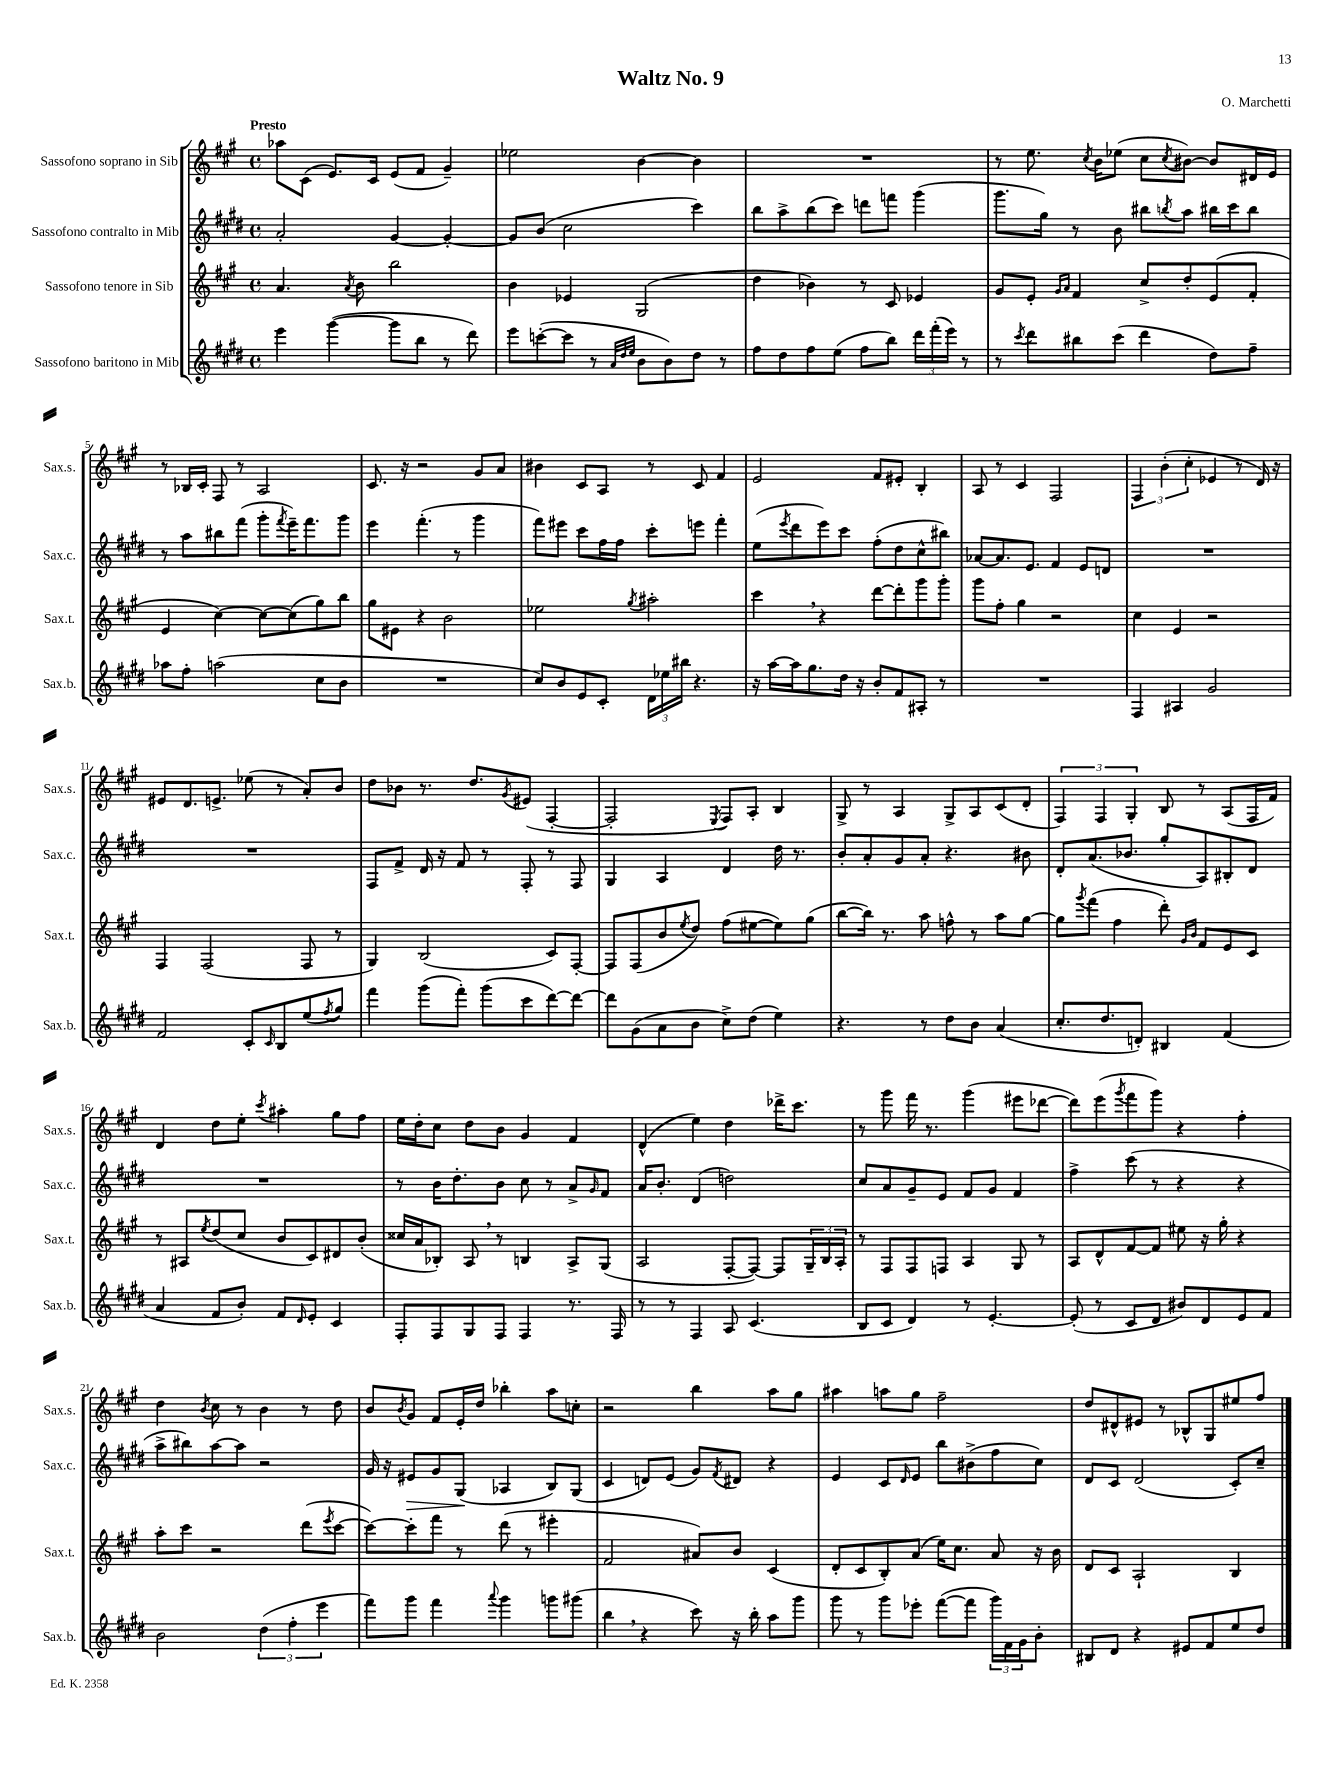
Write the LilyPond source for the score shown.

\header { title = "Waltz No. 9" composer = "O. Marchetti" }
<<
\new StaffGroup <<
\new Staff = "s0" \with { instrumentName = "Sassofono soprano in Sib" shortInstrumentName = "Sax.s." } {
    \clef treble \key a \major \defaultTimeSignature \time 4/4 \tempo "Presto"
    aes''8 cis'8( e'8.) cis'16 e'8( fis'8 gis'4--) |
    ees''2 b'4~ b'4 |
    R1 |
    r8 e''8. \acciaccatura { cis''8 } b'16 ees''8( cis''8 \acciaccatura { cis''8 } bis'8~) bis'8 dis'16 e'16 |
    r8 bes16 cis'16-. fis8 r8 a2 |
    cis'8. r16 r2 gis'8 a'8 |
    bis'4 cis'8 a8 r8 cis'8 fis'4 |
    e'2 fis'8 eis'8-. b4-. |
    a8 r8 cis'4 fis2 |
    \tuplet 3/2 { fis4 b'4-.( cis''4-. } ees'4 r8 d'16) r16 |
    eis'8 d'8. e'8.-> ees''8( r8 a'8-.) b'8 |
    d''8 bes'8 r8. d''8. \acciaccatura { gis'8 } eis'8( fis4~-. |
    fis2-. \acciaccatura { e8 } fis8) a8-. b4 |
    gis8-> r8 a4 gis8-> a8 cis'8( d'8-. |
    \tuplet 3/2 { fis4) fis4 gis4-. } b8 r8 a8( fis16 fis'16) |
    d'4 d''8 e''8-. \acciaccatura { cis'''8 } ais''4-. gis''8 fis''8 |
    e''16 d''16-. cis''8 d''8 b'8 gis'4 fis'4 |
    d'4-^( e''4) d''4 des'''16-> cis'''8. |
    r8 gis'''8 fis'''16 r8. gis'''4( eis'''8 des'''8~ |
    des'''8) e'''8( \acciaccatura { gis'''8 } fis'''8 gis'''8) r4 fis''4-. |
    d''4 \acciaccatura { b'8 } cis''8 r8 b'4 r8 d''8 |
    b'8 \acciaccatura { b'8 } gis'8 fis'8 e'16-. d''16 bes''4-. a''8 c''8-. |
    r2 b''4 a''8 gis''8 |
    ais''4 a''8 gis''8 fis''2-- |
    d''8 dis'8-^ eis'8 r8 bes8-^ gis8 eis''8 fis''8 \bar "|." |
}
\new Staff = "s1" \with { instrumentName = "Sassofono contralto in Mib" shortInstrumentName = "Sax.c." } {
    \clef treble \key e \major \defaultTimeSignature \time 4/4
    a'2-. gis'4~ gis'4~-. |
    gis'8 b'8( cis''2 cis'''4) |
    b''8 a''8-> b''8( cis'''8) d'''8 f'''8 gis'''4( |
    gis'''8. gis''16) r8 b'8 bis''8 \acciaccatura { b''8 } a''8 bis''16 cis'''16 bis''8 |
    r8 a''8 bis''8 fis'''8( gis'''8-. \acciaccatura { fis'''8 } e'''16--) fis'''8. gis'''8 |
    e'''4 fis'''4.-.( r8 gis'''4 |
    fis'''8) eis'''8 cis'''8 fis''16 fis''16 cis'''8-. e'''8 fis'''4-. |
    e''8( \acciaccatura { e'''8 } dis'''8 e'''8) cis'''8 fis''8-.( dis''8 cis''8-^ bis''8) |
    aes'8~ aes'8. e'8. fis'4 e'8 d'8 |
    R1 |
    R1 |
    fis8 fis'8-> dis'16 r16 fis'8 r8 fis8-. r8 fis8 |
    gis4 a4 dis'4 dis''16 r8. |
    b'8-. a'8-. gis'8 a'8-. r4. bis'8 |
    dis'8-. a'8.( bes'8. gis''8-. a8) bis8-. dis'8 |
    R1 |
    r8 b'16 dis''8.-. b'8 cis''8 r8 a'8-> \grace { gis'16 } fis'8 |
    a'16 b'8.-. dis'4( d''2) |
    cis''8 a'8 gis'8-- e'8 fis'8 gis'8 fis'4 |
    fis''4-> cis'''8( r8 r4 r4 |
    a''8-> bis''8) a''8~ a''8 r2 |
    gis'16 r16 eis'8\> gis'8 gis8\!( aes4 b8) gis8( |
    cis'4 d'8) e'8( gis'8) \acciaccatura { fis'8 } dis'8 r4 |
    e'4 cis'8 \grace { dis'16 } e'8 b''8 bis'8->( fis''8 cis''8) |
    dis'8 cis'8 dis'2( cis'8-.) cis''8-- \bar "|." |
}
\new Staff = "s2" \with { instrumentName = "Sassofono tenore in Sib" shortInstrumentName = "Sax.t." } {
    \clef treble \key a \major \defaultTimeSignature \time 4/4
    a'4. \acciaccatura { a'8 } b'8 b''2 |
    b'4 ees'4 gis2( |
    d''4 bes'4) r8 cis'8 ees'4 |
    gis'8 e'8-. \grace { gis'16 a'16 } fis'4 cis''8-> d''8-. e'8( fis'8-. |
    e'4 cis''4~) cis''8~ cis''8( gis''8) b''8 |
    gis''8 eis'8 r4 b'2 |
    ees''2 \acciaccatura { gis''8 } ais''2-. |
    cis'''4 \breathe r4 d'''8~ d'''8-. gis'''8 gis'''8-. |
    gis'''8 fis''8-. gis''4 r2 |
    cis''4 e'4 r2 |
    fis4 fis2( fis8 r8 |
    gis4) b2( cis'8) fis8~-. |
    fis8 fis8( b'8 \acciaccatura { e''8 } d''8) fis''8( eis''8~ eis''8) gis''8( |
    b''8~ b''16) r8. a''8 f''8-^ r8 a''8 gis''8~ |
    gis''8 \acciaccatura { gis'''8 } fis'''8( fis''4 d'''8-.) \grace { gis'16 b'16 } fis'8 e'8 cis'8 |
    r8 ais8 \acciaccatura { e''8 } d''8( cis''8 b'8 cis'8) dis'8 b'8-.( |
    cisis''16 a'16 bes8-.) a8 \breathe r8 b4 a8-> gis8( |
    a2 fis8~-. fis8~) fis8 \tuplet 3/2 { gis16-- b16 a16-. } |
    r8 fis8 fis8 f8 a4 gis8 r8 |
    a8 d'8-^ fis'8~ fis'8 eis''8 r16 gis''16-. r4 |
    a''8-. cis'''8 r2 d'''8( \acciaccatura { e'''8 } cis'''8~ |
    cis'''8~) cis'''8-. fis'''8 r8 d'''8( r8 eis'''4-. |
    fis'2 ais'8) b'8 cis'4( |
    d'8-. cis'8 b8-.) a'8( e''16) cis''8. a'8 r16 b'16 |
    d'8 cis'8 a2-! b4 \bar "|." |
}
\new Staff = "s3" \with { instrumentName = "Sassofono baritono in Mib" shortInstrumentName = "Sax.b." } {
    \clef treble \key e \major \defaultTimeSignature \time 4/4
    e'''4 gis'''4~( gis'''8 b''8 r8 dis'''8) |
    e'''8 c'''8~-.( c'''8 r8 \grace { a'32 dis''32 e''32 } b'8 b'8) dis''8 r8 |
    fis''8 dis''8 fis''8 e''8( fis''8 b''8) \tuplet 3/2 { dis'''16 fis'''16-.( e'''16) } r8 |
    r8 \acciaccatura { cis'''8 } dis'''8 bis''8 cis'''8( dis'''4 dis''8) fis''8-- |
    aes''8 fis''8-. a''2( cis''8 b'8 |
    R1 |
    cis''8) b'8 e'8 cis'8-. \tuplet 3/2 { dis'16 ees''16 bis''16 } r4. |
    r16 a''16~ a''16 gis''8. dis''16 r16 b'8-. fis'8 ais8-. r8 |
    R1 |
    fis4 ais4 gis'2 |
    fis'2 cis'8-. \grace { cis'16 } b8 e''8( \acciaccatura { fis''8 } gis''8) |
    fis'''4 gis'''8( fis'''8-.) gis'''8( cis'''8 dis'''8~) dis'''8~ |
    dis'''8 gis'8( a'8 b'8 cis''8->) dis''8( e''4) |
    r4. r8 dis''8 b'8 a'4( |
    cis''8.-. dis''8. d'8-.) bis4 fis'4( |
    a'4 fis'8 b'8-.) fis'8 \grace { dis'16 } e'8-. cis'4 |
    fis8-. fis8 gis8 fis8 fis4 r8. fis16 |
    r8 r8 fis4 a8 cis'4.( |
    b8 cis'8 dis'4) r8 e'4.~-. |
    e'8-.( r8 cis'8 dis'8 bis'8) dis'8 e'8 fis'8 |
    b'2 \tuplet 3/2 { dis''4( fis''4-. e'''4 } |
    fis'''8) gis'''8 fis'''4 \appoggiatura { a'''8 } gis'''4 g'''8 gis'''8( |
    b''4 \breathe r4 cis'''8) r16 b''16-. a''8 gis'''8 |
    gis'''8 r8 gis'''8 ees'''8-. fis'''8~( fis'''8 \tuplet 3/2 { gis'''16) fis'16 gis'16 } b'8-. |
    bis8 dis'8 r4 eis'8 fis'8 e''8 dis''8 \bar "|." |
}
>>
>>
